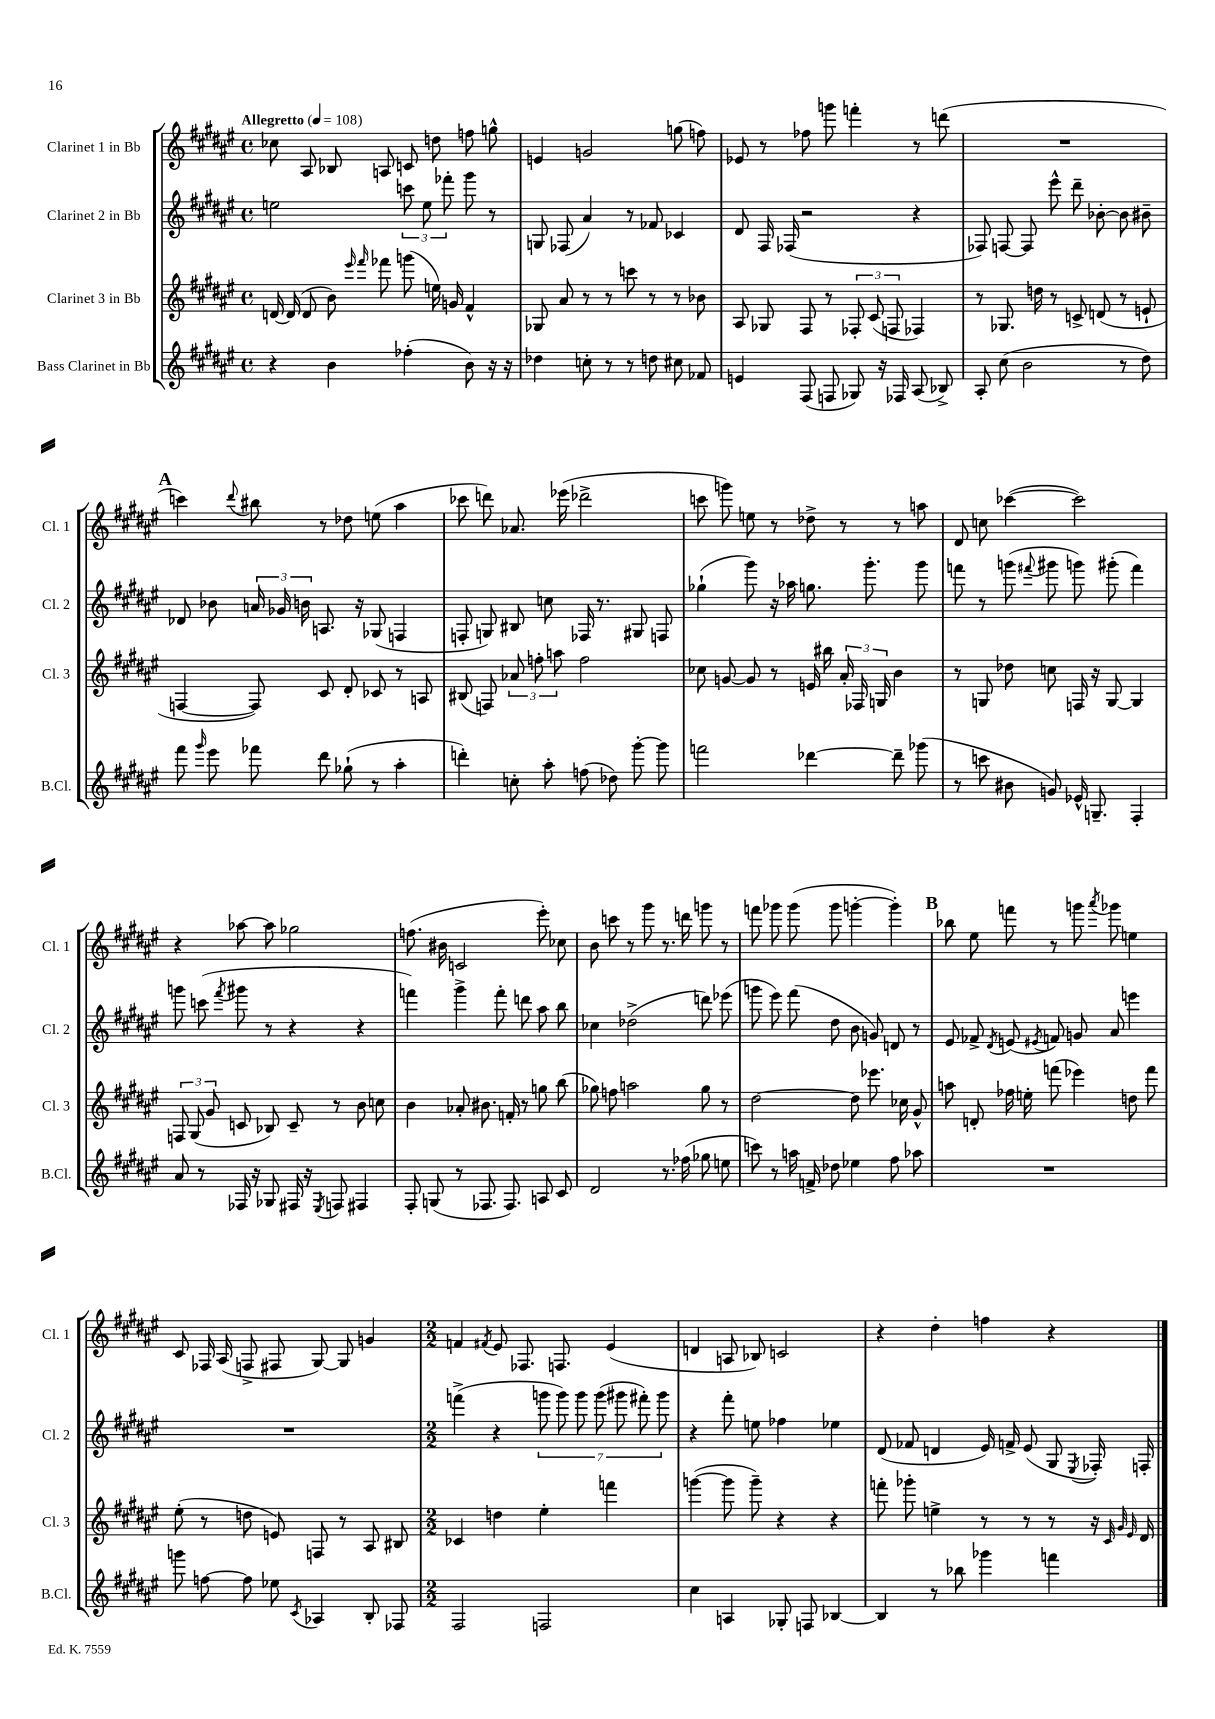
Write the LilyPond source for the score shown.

<<
\new StaffGroup <<
\new Staff = "s0" \with { instrumentName = "Clarinet 1 in Bb" shortInstrumentName = "Cl. 1" } {
    \clef treble \key fis \major \defaultTimeSignature \time 4/4 \tempo "Allegretto" 4 = 108
    \autoBeamOff ces''8 ais8 bes8 a8 c'8 d''8 f''8 g''8-^ |
    e'4 g'2 g''8( f''8) |
    ees'8 r8 fes''8 g'''8 f'''4-. r8 d'''8( |
    R1 |
    \mark \markup { \bold "A" } c'''4) \appoggiatura { dis'''8 } bis''8 r8 des''8 e''8( ais''4 |
    ces'''8 d'''8) aes'8. ees'''16( des'''2-> |
    c'''8 g'''8) e''8 r8 des''8-> r8 r8 a''8 |
    dis'8 c''8 ces'''4~( ces'''2) |
    r4 aes''8~ aes''8 ges''2 |
    f''8.( bis'16 c'2 eis'''8-.) ces''8 |
    b'8 c'''8 r8 gis'''8 r8. d'''16 g'''8 r8 |
    f'''8 ges'''8 ges'''8( ges'''8 g'''4~-. g'''4-.) |
    \mark \markup { \bold "B" } bes''8 eis''8 f'''8 r8 g'''8 \acciaccatura { ais'''8 } ges'''8 e''4 |
    cis'8 fes16 ais16( f8-> fis8 gis8~) gis8 g'4 |
    \numericTimeSignature \time 2/2 f'4 \acciaccatura { fis'8 } eis'8 fes8. f8. eis'4( |
    d'4 a8 bes8) c'2 |
    r4 dis''4-. f''4 r4 \bar "|." |
}
\new Staff = "s1" \with { instrumentName = "Clarinet 2 in Bb" shortInstrumentName = "Cl. 2" } {
    \clef treble \key fis \major \defaultTimeSignature \time 4/4
    \autoBeamOff e''2 \tuplet 3/2 { c'''8 e''8 fes'''8-. } gis'''8 r8 |
    g8 fes8( ais'4) r8 fes'8 ces'4 |
    dis'8 fis16 fes16( r2 r4 |
    fes8) f8~ f8 eis'''8-^ dis'''8-- bes'8~-. bes'8 bis'8-- |
    \mark \markup { \bold "A" } des'8 bes'8 \tuplet 3/2 { a'16 ges'16 b'16 } a8. r16 ges8( f4 |
    f8-. g8) bis8 c''8 fes16 r8. gis8 f8 |
    ges''4-!( gis'''8) r16 aes''16 g''8. gis'''8.-. gis'''8 |
    f'''8 r8 g'''8( \appoggiatura { fis'''8 } gis'''8 g'''8) gis'''8-.( fis'''4) |
    g'''8 c'''8( \acciaccatura { fis'''8 } gis'''8 r8 r4 r4 |
    f'''4) gis'''4-> f'''8-. d'''8 ais''8 b''8 |
    ces''4 des''2->( d'''8) ees'''8( |
    g'''8 eis'''8) fis'''8( dis''8 b'8 g'8) d'8 r8 |
    \mark \markup { \bold "B" } eis'8 fes'8-> \acciaccatura { dis'8 } e'8( \acciaccatura { eis'8 } f'8) g'8 ais'8 e'''4 |
    R1 |
    \numericTimeSignature \time 2/2 f'''4->( r4 \tuplet 7/4 { g'''8 g'''8) g'''8 g'''8( gis'''8 fis'''8-.) gis'''8 } |
    r4 fis'''8-. e''8 fes''4 ees''4 |
    dis'8( fes'8 d'4 eis'16) f'16-> eis'8( gis8 \acciaccatura { eis8 } fes16-.) f16-. \bar "|." |
}
\new Staff = "s2" \with { instrumentName = "Clarinet 3 in Bb" shortInstrumentName = "Cl. 3" } {
    \clef treble \key fis \major \defaultTimeSignature \time 4/4
    \autoBeamOff d'16~ d'16( d'8 b'8) \grace { eis'''16 fis'''16 } fes'''8 g'''8( e''16) g'16 fis'4-^ |
    ges8 ais'8 r8 r8 c'''8 r8 r8 bes'8 |
    ais8 ges8 fis8 r8 \tuplet 3/2 { fes8-. cis'8( f8 } fes4) |
    r8 ges8. d''16 r8 c'8-> d'8( r8 e'8-! |
    \mark \markup { \bold "A" } f4~ f8) cis'8 dis'8-. ces'8 r8 a8 |
    bis8( f8) \tuplet 3/2 { aes'8 f''8-. a''8 } f''2 |
    ces''8 g'8~ g'8 r8 e'16 bis''16 \tuplet 3/2 { ais'16-. fes16 g16 } b'4 |
    r8 g8 des''8 c''8 f16 r16 g8~ g4 |
    \tuplet 3/2 { f8 gis8( gis'8 } c'8 bes8) c'8-- r8 b'8 c''8 |
    b'4 aes'8-. bis'8. f'16-. r8 g''8 b''8( |
    ges''8) f''8 a''2 ges''8 r8 |
    dis''2~ dis''8 ees'''8. ces''16 gis'8-^ |
    \mark \markup { \bold "B" } a''8 d'8-. fes''16 e''16-. f'''8( ees'''4) d''8 f'''8 |
    eis''8-.( r8 d''8 e'8) f8 r8 ais8 bis8 |
    \numericTimeSignature \time 2/2 ces'4 d''4 eis''4-. f'''4 |
    g'''4~( g'''8 g'''8--) r4 r4 |
    f'''8-. ges'''8-. e''4-> r8 r8 r8 r16 \grace { cis'32 gis'32 eis'32 } dis'16 \bar "|." |
}
\new Staff = "s3" \with { instrumentName = "Bass Clarinet in Bb" shortInstrumentName = "B.Cl." } {
    \clef treble \key fis \major \defaultTimeSignature \time 4/4
    \autoBeamOff r4 b'4 fes''4-.( b'8) r16 r16 |
    des''4 c''8-. r8 r8 d''8 cis''8 fes'8 |
    e'4 fis8( f8 ges8) r16 fes16 ais8( bes8->) |
    ais8-. cis''8( b'2 r8 dis''8) |
    \mark \markup { \bold "A" } fis'''8 \grace { gis'''16 } eis'''8 fes'''8 dis'''8 ges''8-!( r8 ais''4-. |
    d'''4-.) c''8-. ais''8-. f''8( des''8) gis'''8~-. gis'''8 |
    f'''2 des'''4~ des'''8-- ges'''8( |
    r8 c'''8 bis'8 g'8) ees'16-^ g8.-- fis4-. |
    ais'8 r8 fes16 r16 ges8 fis16 r16 \acciaccatura { eis8 } f8 fis4 |
    fis8-. g8( r8 fes8. fes8.) a8 cis'8 |
    dis'2 r8. fes''16( ges''8 e''8 |
    c'''8) r8 a''16 f'16-> des''8 ees''4 fis''8 aes''8 |
    \mark \markup { \bold "B" } R1 |
    g'''8 f''8~ f''8 ees''8 \acciaccatura { cis'8 } aes4 b8-. fes8 |
    \numericTimeSignature \time 2/2 fis2 f2 |
    cis''4 a4 ges8-. f8 bes4~ |
    bes4 r8 bes''8 ges'''4 f'''4 \bar "|." |
}
>>
>>
\layout { \context { \Score \remove "Bar_number_engraver" } }
